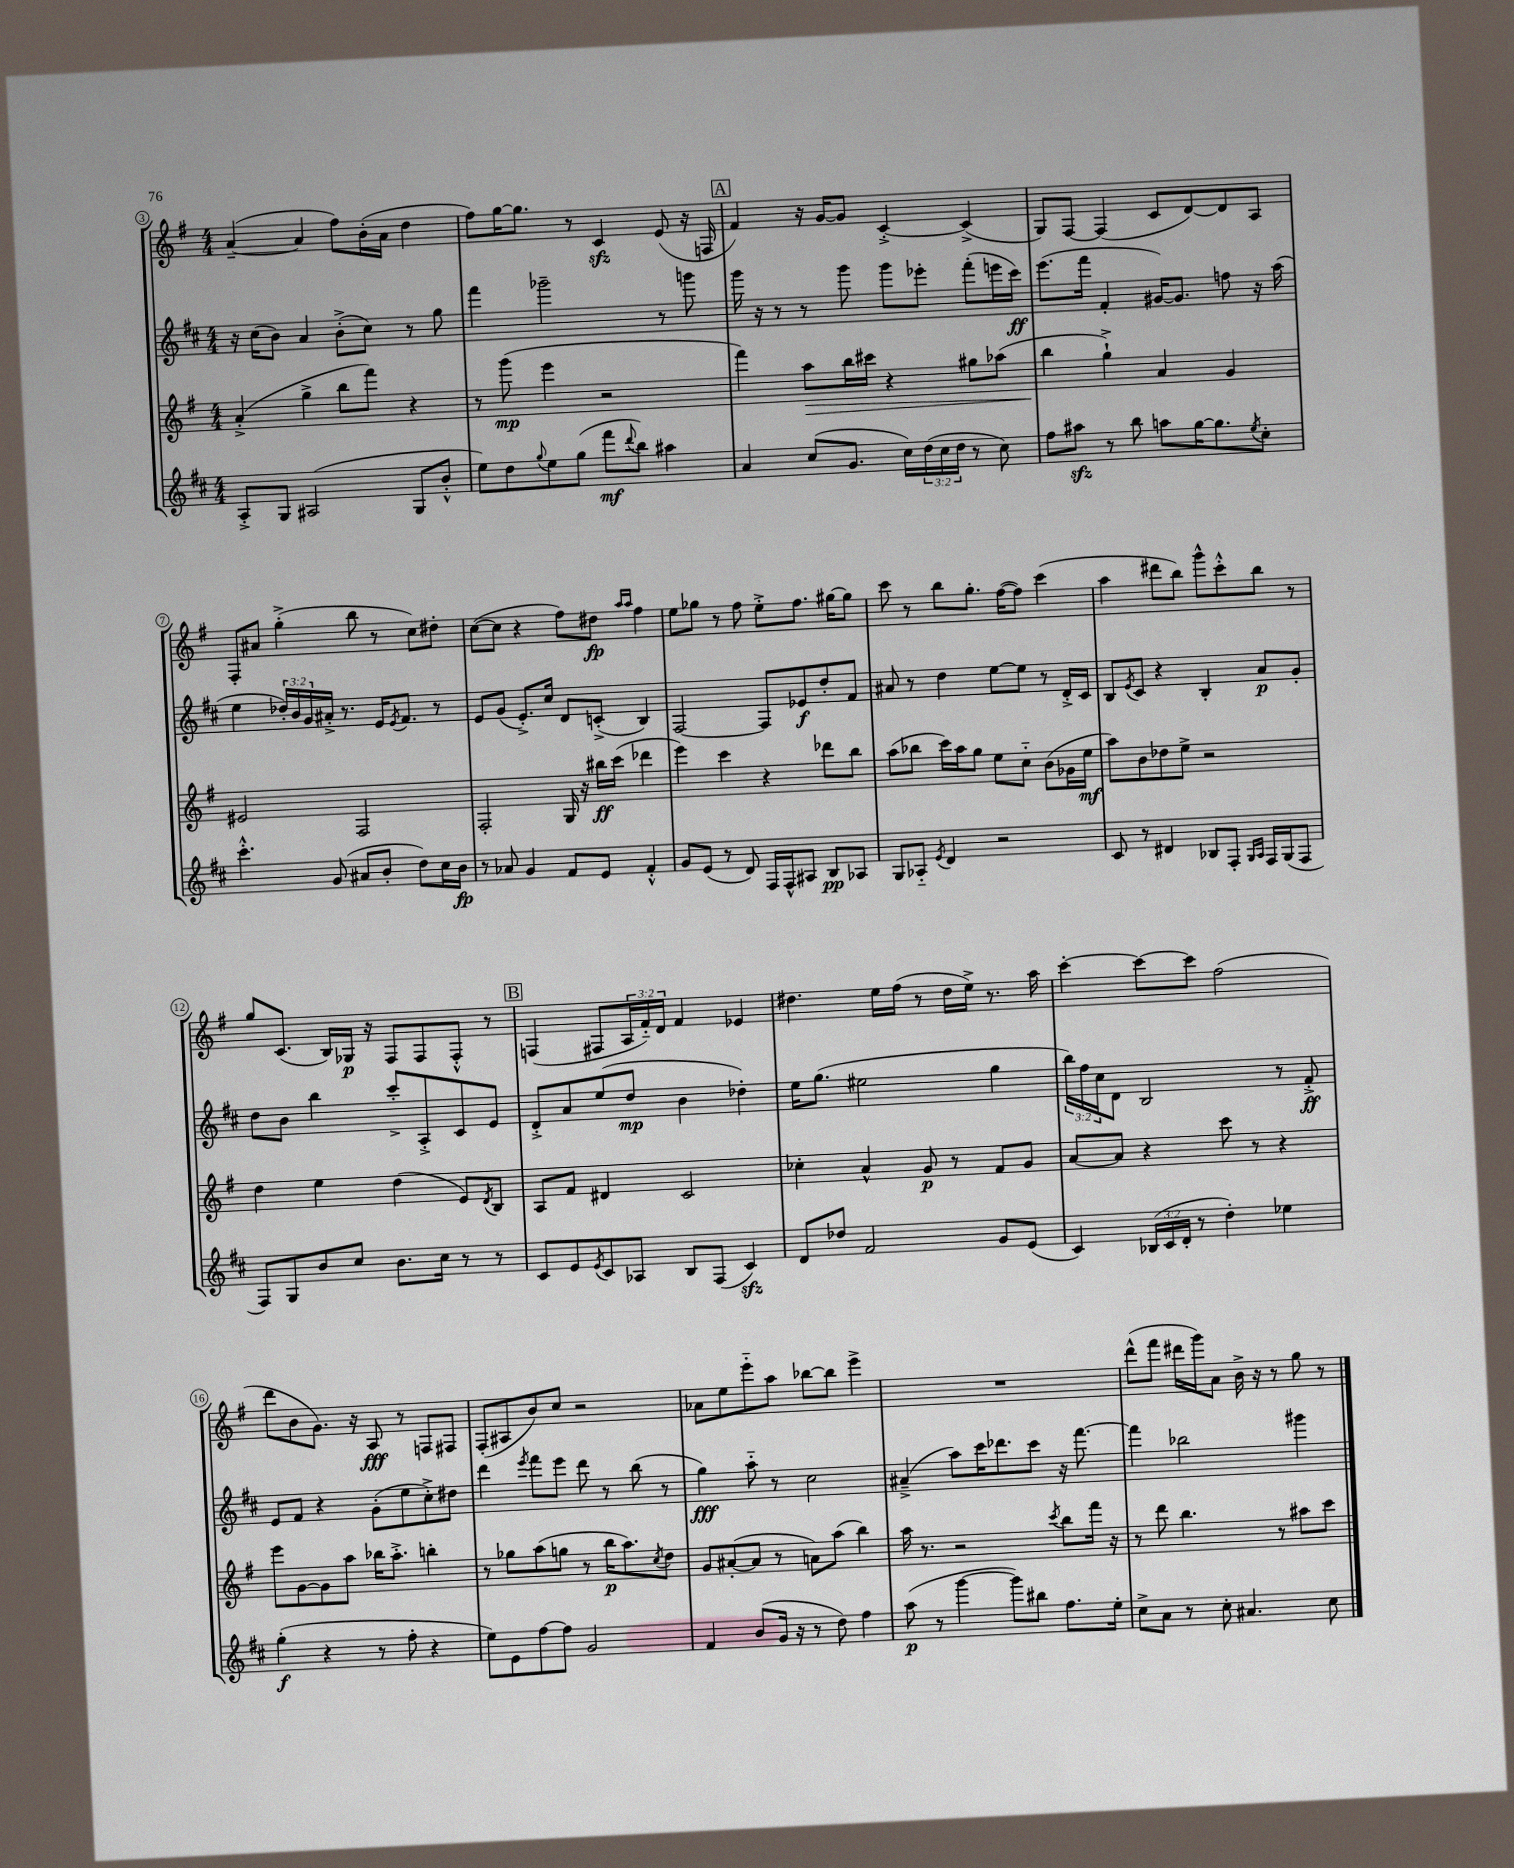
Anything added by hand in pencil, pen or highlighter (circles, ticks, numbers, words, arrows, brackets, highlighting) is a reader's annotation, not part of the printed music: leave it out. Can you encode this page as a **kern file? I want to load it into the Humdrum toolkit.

**kern	**dynam	**kern	**dynam	**kern	**dynam	**kern	**dynam
*part4	*part4	*part3	*part3	*part2	*part2	*part1	*part1
*staff4	*staff4	*staff3	*staff3	*staff2	*staff2	*staff1	*staff1
*clefG2	*	*clefG2	*	*clefG2	*	*clefG2	*
*k[f#c#]	*	*k[f#]	*	*k[f#c#]	*	*k[f#]	*
*M4/4	*	*M4/4	*	*M4/4	*	*M4/4	*
=3	=3	=3	=3	=3	=3	=3	=3
8A'^/L	.	(4a'^/	.	16r	.	([4a~/	.
.	.	.	.	(16cc#\KL	.	.	.
8G/J	.	.	.	8b\J)	.	.	.
(2A#X/	.	4gg^\	.	4a/	.	4a/]	.
.	.	8bb\L	.	(8b'^\L	.	8ff#\L)	.
.	.	8fff#\J)	.	8cc#\J)	.	(16b'\L	.
.	.	.	.	.	.	16a\JJ	.
8G/L	.	4r	.	8r	.	4dd\	.
8b'^^/J	.	.	.	8gg\	.	.	.
=4	=4	=4	=4	=4	=4	=4	=4
8ee\L)	.	8r	.	4fff#\	.	8ff#\L)	.
8dd\	.	(8ggg\	mp	.	.	[16gg\K	.
.	.	.	.	.	.	8.gg\J]	.
8qqgg/	.	.	.	.	.	.	.
8ee\	.	4eee\	.	2ggg-X~\	.	.	.
(8gg\J	.	.	.	.	.	8r	.
8fff#\L	mf	2r	.	.	.	4czz/	.
8qqddd/	.	.	.	.	.	.	.
8bb\J)	.	.	.	.	.	.	.
4aa#X\	.	.	.	8r	.	(8e/	.
.	.	.	.	8gggn\	.	16r	.
.	.	.	.	.	.	16Fn/	.
!!LO:REH:place=s1:t=A
=5	=5	=5	=5	=5	=5	=5	=5
4a/	.	4fff#\)	.	16ggg\	.	4f#/)	.
.	.	.	.	16r	.	.	.
.	.	.	.	8r	.	.	.
!	!	!	!LO:HP:b	!	!	!	!
(8cc#/L	.	8aa\L	>	8r	.	16r	.
.	.	.	.	.	.	[16g/KL	.
8.g/J	.	16bb\L	.	8ggg\	.	8g/J]	.
.	.	16ccc#X\JJ	.	.	.	.	.
.	.	4r	.	8ggg\L	.	[4c'^/	.
16cc#\LL)	.	.	.	.	.	.	.
(24dd\	.	.	.	8eee-X'\J	.	.	.
24cc#\	.	.	.	.	.	.	.
24dd\JJ	.	.	.	.	.	.	.
8r	.	8gg#X\L	.	(8fff#'\L	.	(4c^/]	.
8cc#\)	.	(8aa-X\J	.	16eeen\L	.	.	.
.	.	.	.	16ccc#\JJ)	ff	.	.
=6	=6	=6	=6	=6	=6	=6	=6
8ff#\L	.	4bb\	.	(8.eee\L	.	8G/L)	.
8aa#Xzz\J	.	.	.	.	.	[8F#/J	.
.	.	.	.	16fff#\Jk	.	.	.
8r	.	4gg`^\)	]	4f#'/	.	(4F#/]	.
8bb\	.	.	.	.	.	.	.
8aan\L	.	4a/	.	[16g#X/KL)	.	8c/L	.
.	.	.	.	8.g#/J]	.	.	.
[16gg\K	.	.	.	.	.	[8d/)	.
8.gg\]	.	.	.	.	.	.	.
.	.	4g/	.	8ffn\	.	8d/]	.
8qee/	.	.	.	.	.	.	.
8cc#'\J	.	.	.	16r	.	8A/J	.
.	.	.	.	(16aa\	.	.	.
!!LO:LB:g=z
=7	=7	=7	=7	=7	=7	=7	=7
4.ccc#'^^\	.	2e#X/	.	4ee\	.	8F#'/L	.
.	.	.	.	.	.	8a#X/J	.
.	.	.	.	24dd-X'/LL)	.	(4gg'^\	.
.	.	.	.	24b/	.	.	.
.	.	.	.	24g/	.	.	.
(8g/	.	.	.	16a#X'^/JJ	.	.	.
.	.	.	.	8.r	.	.	.
8a#X/L	.	2F#/	.	.	.	8bb\	.
8b'/J	.	.	.	16e/KL	.	8r	.
.	.	.	.	8qe/	.	.	.
.	.	.	.	8.f#/J	.	.	.
8dd\L)	.	.	.	.	.	8cc\L)	.
16cc#\L	.	.	.	8r	.	8dd#X'\J	.
16b\JJ	fp	.	.	.	.	.	.
=8	=8	=8	=8	=8	=8	=8	=8
8r	.	2F#'/	.	8e/L	.	([8cc\L	.
8a-X/	.	.	.	(8g/J	.	8cc\J]	.
4g/	.	.	.	8.e'^/L)	.	4r	.
.	.	.	.	16cc#/Jk	.	.	.
8f#/L	.	16G/	.	8d/L	.	8ff#\L)	.
.	.	16r	.	.	.	.	.
8e/J	.	16bb#X\LL	ff	(8cn'^/J	.	8dd#X\J	fp
.	.	(16ccc\JJ	.	.	.	.	.
.	.	.	.	.	.	16qqaa/LL	.
.	.	.	.	.	.	16qqaa/JJ	.
4f#'^^/	.	4ddd-X\	.	4B/)	.	4ff#\	.
=9	=9	=9	=9	=9	=9	=9	=9
8g/L	.	4eee\)	.	[2F#/	.	8ee\L	.
(8e/J	.	.	.	.	.	8gg-X\J	.
8r	.	4ccc\	.	.	.	8r	.
8d/)	.	.	.	.	.	8ff#\	.
16F#/LL	.	4r	.	8F#/L]	.	8ee'^\L	.
16F#^^/J	.	.	.	.	.	.	.
8A#X/J	.	.	.	8e-X/	f	8.ff#\J	.
8B/L	pp	8ddd-X\L	.	8dd'/	.	.	.
.	.	.	.	.	.	[16gg#X\KL	.
8A-X/J	.	8bb\J	.	8f#/J	.	8gg#\J]	.
=10	=10	=10	=10	=10	=10	=10	=10
8G/L	.	(8aa\L	.	8a#X/	.	8ccc\	.
8A-X/J	.	8bb-X\J	.	8r	.	8r	.
8qe/	.	.	.	.	.	.	.
4d/	.	16ccc\LL)	.	4dd\	.	8bb\L	.
.	.	16aa\J	.	.	.	.	.
.	.	8gg\J	.	.	.	8.gg'\J	.
2r	.	8ee\L	.	[8ee\L	.	.	.
.	.	.	.	.	.	([16ff#\KL	.
.	.	8cc\J	.	8ee\J]	.	8ff#\J])	.
.	.	(8b\L	.	8r	.	(4ccc\	.
.	.	16g-X\L	.	16d'^/LL	.	.	.
.	.	16ee\JJ	mf	16c#/JJ	.	.	.
=11	=11	=11	=11	=11	=11	=11	=11
8c#/	.	8aa\L)	.	8B/L	.	4aa\	.
.	.	.	.	8qe/	.	.	.
8r	.	8b\	.	8c#/J	.	.	.
4d#X/	.	8dd-X\	.	4r	.	8ddd#X\L	.
.	.	8ee^\J	.	.	.	8bb\J)	.
8B-X/L	.	2r	.	4B'/	.	8ggg^^\L	.
8F#'/J	.	.	.	.	.	8ccc'^^\	.
16qqG/LL	.	.	.	.	.	.	.
16qqA/JJ	.	.	.	.	.	.	.
16F#/LL	.	.	.	8a/L	p	8bb\J	.
(16G/J	.	.	.	.	.	.	.
8F#/J	.	.	.	8g'/J	.	8r	.
!!LO:LB:g=z
=12	=12	=12	=12	=12	=12	=12	=12
8F#/L)	.	4dd\	.	8dd\L	.	8gg/L	.
8G/	.	.	.	8b\J	.	(8.c/J	.
8b/	.	4ee\	.	4bb\	.	.	.
.	.	.	.	.	.	16B/LL)	.
8cc#/J	.	.	.	.	.	16G-X/JJ	p
.	.	.	.	.	.	16r	.
8.b\L	.	(4dd\	.	8ccc#'^/L	.	8F#/L	.
.	.	.	.	8A'^/	.	8F#/	.
16cc#\Jk	.	.	.	.	.	.	.
8r	.	8e/L)	.	8c#/	.	8F#'^^/J	.
.	.	8qd/	.	.	.	.	.
8r	.	8B/J	.	8e/J	.	8r	.
!!LO:REH:place=s1:t=B
=13	=13	=13	=13	=13	=13	=13	=13
8c#/L	.	8A/L	.	8d'^/L	.	(4Fn/	.
8e/	.	8f#/J	.	8a/	.	.	.
8qe/	.	.	.	.	.	.	.
8c#/	.	4d#X/	.	(8ee/	.	8F#X/L	.
8A-X/J	.	.	.	8dd/J	mp	24A/L	.
.	.	.	.	.	.	24f#/)	.
.	.	.	.	.	.	24d/JJ	.
8B/L	.	2c/	.	4b\	.	4f#/	.
(8F#/J	.	.	.	.	.	.	.
4c#zz/)	.	.	.	4dd-X'\)	.	4e-X/	.
=14	=14	=14	=14	=14	=14	=14	=14
8d/L	.	4cc-X'\	.	16ee\KL	.	4.dd#X\	.
.	.	.	.	(8.gg\J	.	.	.
8dd-X/J	.	.	.	.	.	.	.
2f#/	.	4a^^/	.	2ee#X\	.	.	.
.	.	.	.	.	.	16ee\LL	.
.	.	.	.	.	.	(16ff#\JJ	.
.	.	8g/	p	.	.	8r	.
.	.	8r	.	.	.	16dd#\LL	.
.	.	.	.	.	.	16ee^\JJ)	.
8g/L	.	8f#/L	.	4gg\	.	8.r	.
(8e/J	.	8g/J	.	.	.	.	.
.	.	.	.	.	.	16aa\	.
=15	=15	=15	=15	=15	=15	=15	=15
4c#/)	.	[8a/L	.	24bb\LL)	.	[4ccc'\	.
.	.	.	.	24ff#\	.	.	.
.	.	.	.	24cc#\J	.	.	.
.	.	8a/J]	.	8d\J	.	.	.
(24B-X/LL	.	4r	.	2B/	.	8ccc\L_	.
24c#/	.	.	.	.	.	.	.
24d'/JJ	.	.	.	.	.	.	.
8r	.	.	.	.	.	8ccc\J]	.
4dd'\)	.	8ccc\	.	.	.	(2ff#\	.
.	.	8r	.	.	.	.	.
4ee-X\	.	4r	.	8r	.	.	.
.	.	.	.	8f#'^/	ff	.	.
!!LO:LB:g=z
=16	=16	=16	=16	=16	=16	=16	=16
(4gg'\	f	8eee\L	.	8e/L	.	8ddd\L	.
.	.	[8g\	.	8f#/J	.	8b\	.
4r	.	8g\]	.	4r	.	8.g\J)	.
.	.	8aa\J	.	.	.	.	.
.	.	.	.	.	.	16r	.
8r	.	16bb-X\KL	.	(8g'\L	.	8A/	fff
.	.	8.aa'^\J	.	.	.	.	.
8ff#'\	.	.	.	8ee\	.	8r	.
4r	.	4bbn'\	.	8cc#'^\)	.	8Fn/L	.
.	.	.	.	8dd#X\J	.	8F#X/J	.
=17	=17	=17	=17	=17	=17	=17	=17
8ee\L)	.	8r	.	4ddd\	.	(8F#'/L	.
8e\	.	8gg-X\L	.	.	.	8A#X/	.
.	.	.	.	8qeee/	.	.	.
[8ff#\	.	(8aa\	.	8fff#\L	.	8b/)	.
8ff#\J]	.	8ggn\J	.	8eee\J	.	8cc/J	.
2g/	.	8r	.	8ddd\	.	2r	.
.	.	16bb\KL	p	8r	.	.	.
.	.	8.aa\)	.	.	.	.	.
.	.	.	.	(8bb\	.	.	.
.	.	8qcc/	.	.	.	.	.
.	.	8dd\J	.	8r	.	.	.
=18	=18	=18	=18	=18	=18	=18	=18
4f#/	.	8g/L	.	4gg\)	fff	8a-X\L	.
.	.	([8a#X'/	.	.	.	8ee\	.
(8b/L	.	8a#/J]	.	8aa\	.	8eee\	.
16g/Jk	.	8r	.	8r	.	8aa\J	.
16r	.	.	.	.	.	.	.
8r	.	8an\L)	.	2cc#\	.	[8bb-X\L	.
8dd\)	.	(8aa\J	.	.	.	8bb-\J]	.
4ff#\	.	4bb\)	.	.	.	4eee^\	.
=19	=19	=19	=19	=19	=19	=19	=19
(8aa\	p	16aa\	.	(4a#X~^/	.	1r	.
.	.	8.r	.	.	.	.	.
8r	.	.	.	.	.	.	.
[4ggg\	.	2r	.	8aa\L)	.	.	.
.	.	.	.	16ccc#\K	.	.	.
.	.	.	.	8.ddd-X\	.	.	.
8ggg\L])	.	.	.	.	.	.	.
8bb#X\J	.	.	.	8ccc#\J	.	.	.
.	.	8qccc/	.	.	.	.	.
8.ff#\L	.	8bb\L	.	16r	.	.	.
.	.	.	.	[8.fff#\	.	.	.
.	.	16fff#\Jk	.	.	.	.	.
16ee'\Jk	.	16r	.	.	.	.	.
=20	=20	=20	=20	=20	=20	=20	=20
8cc#^\L	.	8r	.	4fff#\]	.	(8ddd^^\L	.
8a\J	.	8ddd\	.	.	.	8fff#\J	.
8r	.	4.bb\	.	2bb-X\	.	16ddd#X\LL	.
.	.	.	.	.	.	16ggg\J)	.
8cc#'\	.	.	.	.	.	8a\J	.
4.a#X/	.	.	.	.	.	16b^\	.
.	.	.	.	.	.	16r	.
.	.	8r	.	.	.	8r	.
.	.	8aa#X\L	.	4ggg#X\	.	8gg\	.
8cc#\	.	8ccc\J	.	.	.	8r	.
==	==	==	==	==	==	==	==
*-	*-	*-	*-	*-	*-	*-	*-
